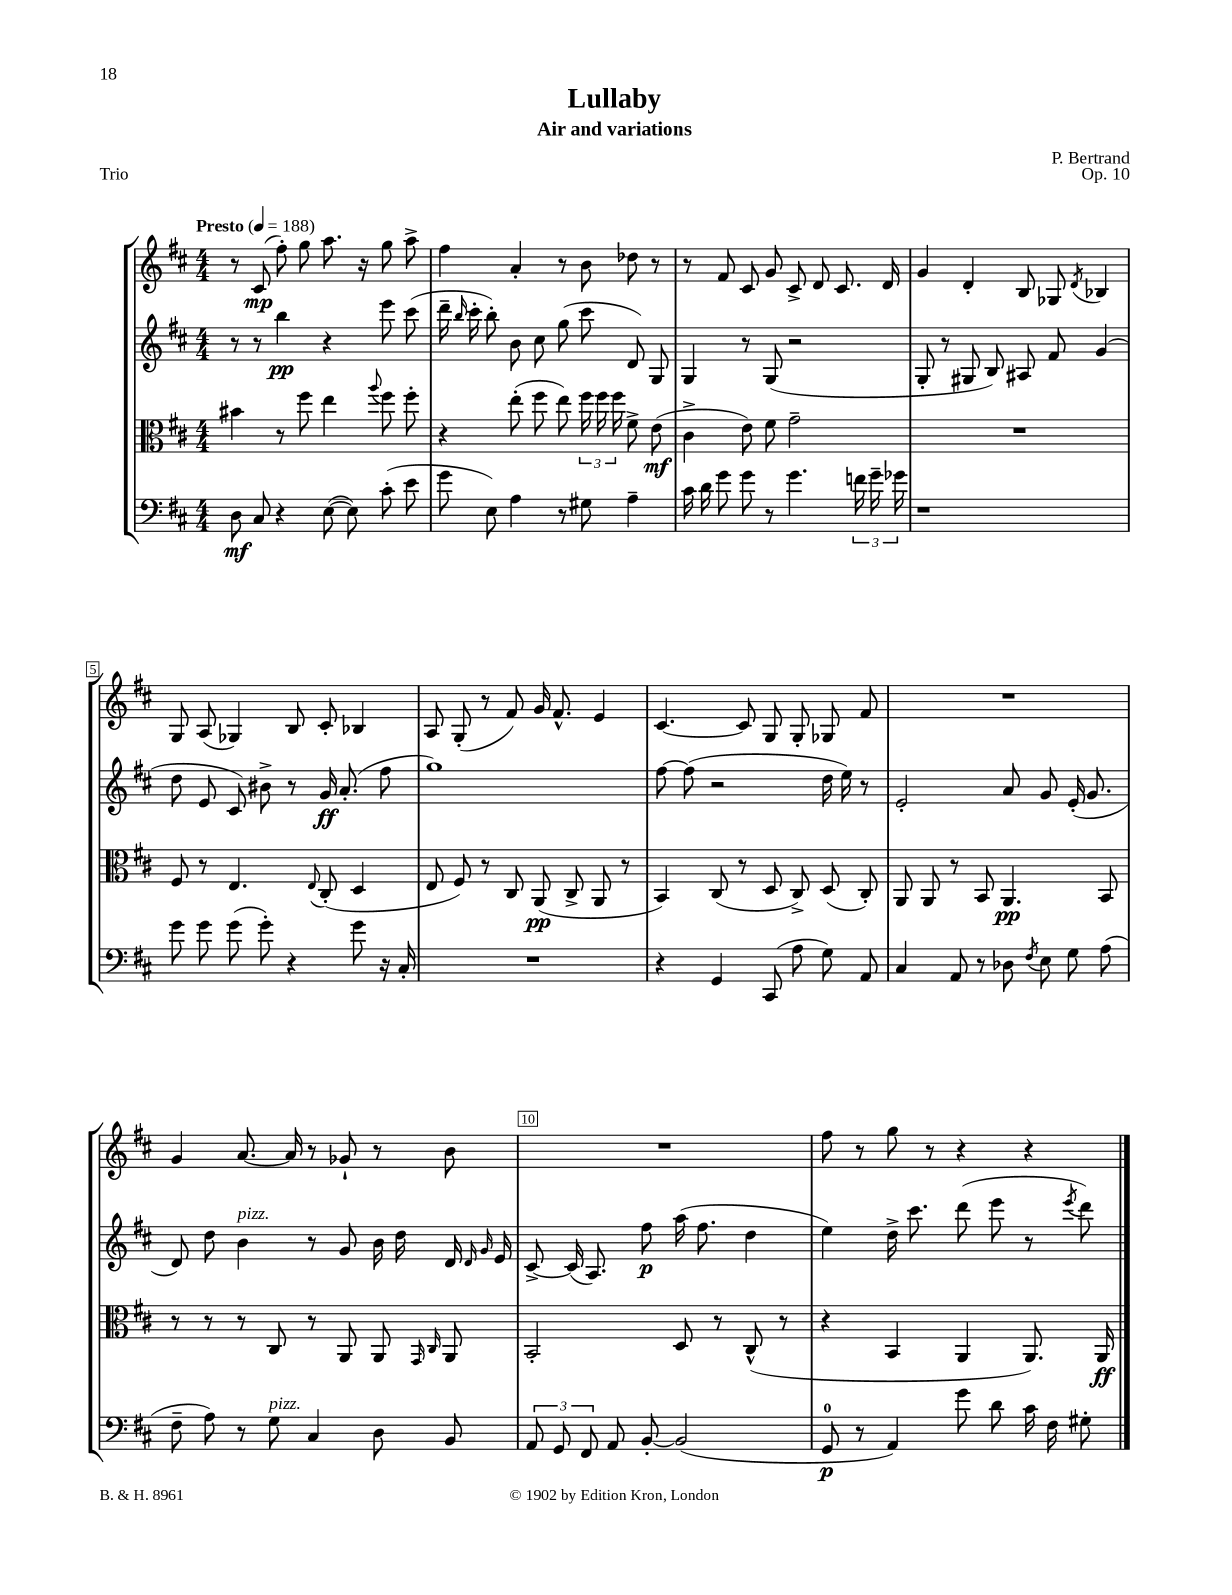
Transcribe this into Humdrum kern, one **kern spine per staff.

**kern	**kern	**kern	**kern
*staff4	*staff3	*staff2	*staff1
*clefF4	*clefC3	*clefG2	*clefG2
*k[f#c#]	*k[f#c#]	*k[f#c#]	*k[f#c#]
*M4/4	*M4/4	*M4/4	*M4/4
*MM188	*MM188	*MM188	*MM188
8D	4b#	8r	8r
8C#	.	8r	(8c#
4r	8r	4bb	8ff#')
.	8ff#	.	8gg
([8E	4ee	4r	8.aa
8E])	.	.	.
.	.	.	16r
.	8qqaa	.	.
(8c#'	8ff#	8eee	8gg
8e	8ff#'	(8ccc#	8aa^
=	=	=	=
8g	4r	16ddd~	4ff#
.	.	16qqbb	.
.	.	16ccc#'	.
8E)	.	8bb')	.
4A	(8ee'	8b	4a'
.	8ff#	8cc#	.
8r	8ee)	(8gg	8r
8G#	24ff#	8ccc#	8b
.	24ff#	.	.
.	24ff#	.	.
4A~	8f#^	8d)	8dd-
.	(8e	8G	8r
=	=	=	=
16c#	4c#^	4G	8r
16d	.	.	.
8g	.	.	8f#
8g	8e)	8r	8c#
8r	8f#	(8G	8g
4.g	2g~	2r	8c#^
.	.	.	8d
.	.	.	8.c#
24f	.	.	.
24g~	.	.	.
.	.	.	16d
24g-	.	.	.
=	=	=	=
1r	1r	8G'	4g
.	.	8r	.
.	.	8G#	4d'
.	.	8B)	.
.	.	8A#	8B
.	.	8f#	8G-
.	.	.	8qd
.	.	(4g	4B-
=	=	=	=
8g	8F#	8dd	8G
8g	8r	8e	(8A
(8g	4.E	8c#)	4G-)
8g')	.	8b#^	.
4r	.	8r	8B
.	8qqE	.	.
.	(8C#'	16g	8c#'
.	.	(8.a'	.
8g	4D	.	4B-
16r	.	8ff#	.
16C#'	.	.	.
=	=	=	=
1r	8E	1gg)	8A
.	8F#)	.	(8G'
.	8r	.	8r
.	8C#	.	8f#)
.	(8AA	.	16g
.	.	.	8.f#^^
.	8C#^	.	.
.	8AA	.	4e
.	8r	.	.
=	=	=	=
4r	4BB)	[8ff#	[4.c#
.	.	(8ff#]	.
4GG	(8C#	2r	.
.	8r	.	8c#]
(8CC#	8D	.	8G
8A	8C#^)	.	8G'
8G)	(8D	16dd	8G-
.	.	16ee)	.
8AA	8C#')	8r	8f#
=	=	=	=
4C#	8AA	2e'	1r
.	8AA	.	.
8AA	8r	.	.
8r	8BB	.	.
8D-	4.AA	8a	.
8qF#	.	.	.
8E	.	8g	.
8G	.	(16e'	.
.	.	8.g	.
(8A	8BB	.	.
=	=	=	=
8F#~	8r	8d)	4g
8A)	8r	8dd	.
8r	8r	4b	[8.a
8G	8C#	.	.
.	.	.	16a]
4C#	8r	8r	8r
.	8AA	8g	8g-`
8D	8AA	16b	8r
.	.	16dd	.
.	16qqGG	.	.
.	16qqC#	.	.
8BB	8AA	16d	8b
.	.	16qqd	.
.	.	16qqg	.
.	.	16e	.
=	=	=	=
12AA	2BB'	[8c#^	1r
12GG	.	.	.
.	.	(16c#]	.
12FF#	.	.	.
.	.	8.A)	.
8AA	.	.	.
[8BB'	.	8ff#	.
(2BB]	8D	(16aa	.
.	.	8.ff#	.
.	8r	.	.
.	(8C#^^	4dd	.
.	8r	.	.
=	=	=	=
8GG	4r	4ee)	8ff#
8r	.	.	8r
4AA)	4BB	16dd^	8gg
.	.	8.ccc#	.
.	.	.	8r
8g	4AA	(8ddd	4r
8d	.	8eee	.
16c#	8.AA)	8r	4r
16F#	.	.	.
.	.	8qeee	.
8G#'	.	8ddd)	.
.	16AA	.	.
==	==	==	==
*-	*-	*-	*-
